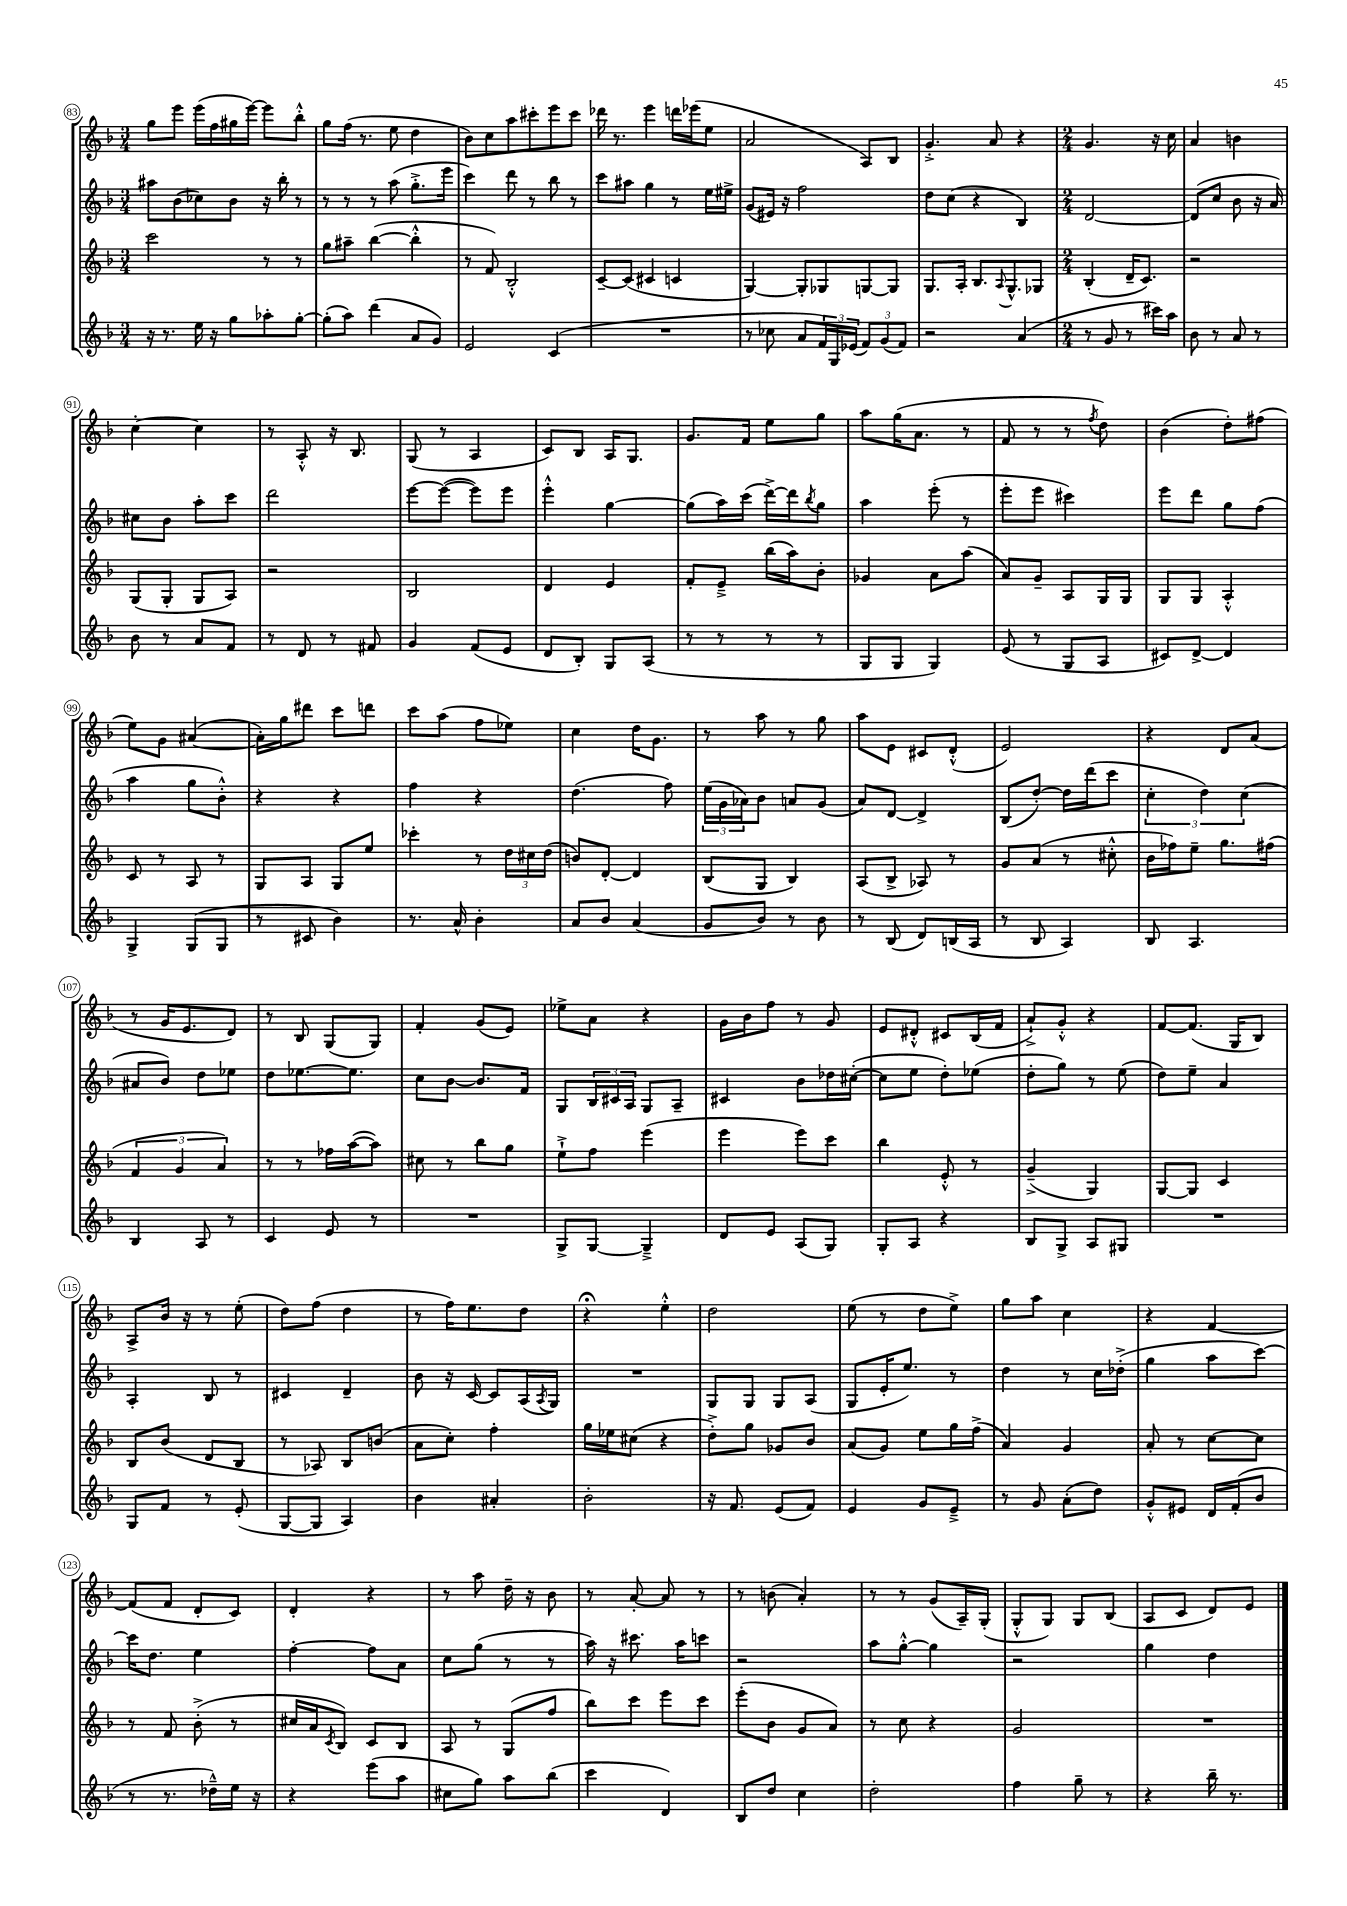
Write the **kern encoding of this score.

**kern	**kern	**kern	**kern
*staff4	*staff3	*staff2	*staff1
*clefG2	*clefG2	*clefG2	*clefG2
*k[b-]	*k[b-]	*k[b-]	*k[b-]
*M3/4	*M3/4	*M3/4	*M3/4
16r	2ccc\	8aa#\L	8gg\L
8.r	.	.	.
.	.	(8b-\	8eee\J
16ee\	.	8cc-\)	(16eee\LL
16r	.	.	16ff\
8gg\L	.	8b-\J	16gg#\
.	.	.	[16eee\JJ)
8aa-'\	8r	16r	8eee\]L
.	.	16bb-'\	.
[8gg'\J	8r	8r	8bb-'^^\J
=	=	=	=
(8gg'\]L	8gg\L	8r	8gg\L
8aa\J)	8aa#~\J	8r	(16ff\Jk
.	.	.	8.r
(4ddd\	([4bb-\	8r	.
.	.	(8aa\	8ee\
8a/L	4bb-'^^\]	8.gg'^\L	4dd\
8g/J)	.	.	.
.	.	16eee\Jk	.
=	=	=	=
2e/	8r	4ccc\)	8b-\L)
.	8f/)	.	8cc\
.	2B-'^^/	8ddd\	8aa\
.	.	8r	8ccc#'\
(4c/	.	8bb-\	8eee\
.	.	8r	8ccc#\J
=	=	=	=
2.r	[8c~/L	8ccc\L	16ddd-\
.	.	.	8.r
.	(8c/]J	8aa#\J	.
.	4c#/	4gg\	4eee\
.	4c/	8r	16ddd\LL
.	.	.	(16eee-\J
.	.	16ee\LL	8ee\J
.	.	16ee#^\JJ	.
=	=	=	=
8r	[4G/)	(8g/L	2a/
8cc-\	.	16e#/Jk)	.
.	.	16r	.
8a/L	8G'/]L	2ff\	.
24f/L)	8G-/	.	.
24G/	.	.	.
(24e-/JJ	.	.	.
12f/L)	[8G/	.	8A/L)
(12g/	.	.	.
.	8G/]J	.	8B-/J
12f/J)	.	.	.
=	=	=	=
2r	8.G/L	8dd\L	4.g'^/
.	.	(8cc\J	.
.	16A'/Jk	.	.
.	8.B-/L	4r	.
.	.	.	8a/
.	8qqA/	.	.
.	8.G^^/	.	.
(4a/	.	4B-/)	4r
.	8G-/J	.	.
=	=	=	=
*M2/4	*M2/4	*M2/4	*M2/4
8r	(4B-'/	[2d/	4.g/
8g/	.	.	.
8r	16d~/LK	.	.
.	8.c/J)	.	.
16ccc#\LL)	.	.	16r
16aa\JJ	.	.	16cc\
=	=	=	=
8b-\	2r	(8d/]L	4a/
8r	.	8cc/J	.
8a/	.	8b-\	4b\
8r	.	16r	.
.	.	16a/)	.
=	=	=	=
8b-\	(8G/L	8cc#\L	[4cc'\
8r	8G'/J	8b-\J	.
8a/L	8G/L	8aa'\L	4cc\]
8f/J	8A/J)	8ccc\J	.
=	=	=	=
8r	2r	2ddd\	8r
8d/	.	.	8A'^^/
8r	.	.	16r
.	.	.	8.B-/
8f#/	.	.	.
=	=	=	=
4g/	2B-/	[8eee\L	(8G/
.	.	(8eee\_J	8r
(8f/L	.	8eee\]L)	4A/
8e/J	.	8eee\J	.
=	=	=	=
8d/L	4d/	4eee'^^\	8c/L)
8B-'/J)	.	.	8B-/J
8G/L	4e/	[4gg\	16A/LK
.	.	.	8.G/J
(8A/J	.	.	.
=	=	=	=
8r	8f'/L	(8gg\]L	8.g/L
8r	8e~^/J	16aa\L)	.
.	.	(16ccc\JJ	16f/Jk
8r	(16bb-\LL	[16ddd^\LL)	8ee\L
.	16aa\J)	16ddd\]J	.
.	.	8qbb-/	.
8r	8b-'\J	8gg\J	8gg\J
=	=	=	=
8G/L	4g-/	4aa\	8aa\L
8G/J	.	.	(16gg\K
.	.	.	8.a\J
4G/)	8a\L	(8eee'\	.
.	(8aa\J	8r	8r
=	=	=	=
(8e/	8a/L)	8eee'\L	8f/
8r	8g~/J	8eee\J	8r
8G/L	8A/L	4ccc#\)	8r
.	.	.	8qff/
8A/J	16G/L	.	8dd\)
.	16G/JJ	.	.
=	=	=	=
8c#/L)	8G/L	8eee\L	(4b-\
[8d^/J	8G/J	8ddd\J	.
4d/]	4A'^^/	8gg\L	8dd'\L)
.	.	(8ff\J	(8ff#\J
=	=	=	=
4G^/	8c/	4aa\	8ee\L)
.	8r	.	8g\J
(8G/L	8A/	8gg\L	([4a#/
8G/J	8r	8b-'^^\J)	.
=	=	=	=
8r	8G/L	4r	16a#'\]LL)
.	.	.	16gg\J
8c#/	8A/J	.	8ddd#\J
4b-\)	8G/L	4r	8ccc\L
.	8ee/J	.	8ddd\J
=	=	=	=
8.r	4ccc-'\	4ff\	8ccc\L
.	.	.	(8aa\J
16a^^/	.	.	.
4b-'\	8r	4r	8ff\L
.	24dd\LL	.	8ee-\J)
.	24cc#\	.	.
.	(24dd\JJ	.	.
=	=	=	=
8a/L	8b/L)	(4.dd\	4cc\
8b-/J	[8d'/J	.	.
(4a/	4d/]	.	16dd\LK
.	.	.	8.g\J
.	.	8ff\)	.
=	=	=	=
8g/L	(8B-/L	(24ee\LL	8r
.	.	24g\	.
.	.	24a-\J)	.
8b-/J)	8G/J	8b-\J	8aa\
8r	4B-/)	8a/L	8r
8b-\	.	(8g/J	8gg\
=	=	=	=
8r	(8A/L	8a/L)	8aa\L
(8B-/	8B-^/J	[8d/J	8e\J
8d/L)	8A-/)	4d^/]	8c#/L
(16B/L	8r	.	(8d'^^/J
16A/JJ	.	.	.
=	=	=	=
8r	8g/L	(8B-/L	2e/)
8B-/	(8a/J	[8dd'/J)	.
4A/)	8r	16dd\]LL	.
.	.	(16ddd\J	.
.	8cc#'^^\	8ccc\J	.
=	=	=	=
8B-/	16b-\LL	6cc'\	4r
.	16ff-\J)	.	.
4.A/	8ee~\J	.	.
.	.	6dd\)	.
.	8.gg\L	.	8d/L
.	.	(6cc\	.
.	.	.	(8a/J
.	(16ff#\Jk	.	.
=	=	=	=
4B-/	6f/	8a#/L	8r
.	.	8b-/J)	16g/LK
.	6g/	.	.
.	.	.	8.e/
8A/	.	8dd\L	.
.	6a/)	.	.
8r	.	8ee-\J	8d/J)
=	=	=	=
4c/	8r	8dd\L	8r
.	8r	[8.ee-\	8B-/
8e/	16ff-\LL	.	(8G/L
.	([16aa\J	8.ee-\]J	.
8r	8aa\]J)	.	8G/J)
=	=	=	=
2r	8cc#\	8cc\L	4f'/
.	8r	[8b-\J	.
.	8bb-\L	8.b-/]L	(8g/L
.	8gg\J	.	8e/J)
.	.	16f/Jk	.
=	=	=	=
8G^/L	8ee`^\L	8G/L	8ee-^\L
[8G/J	8ff\J	24B-/L	8a\J
.	.	24c#/	.
.	.	24A/JJ	.
4G~^/]	(4eee\	8G/L	4r
.	.	8A~/J	.
=	=	=	=
8d/L	4eee\	4c#/	16g\LL
.	.	.	16b-\J
8e/J	.	.	8ff\J
(8A/L	8eee\L)	8b-\L	8r
8G/J)	8ccc\J	16dd-\L	8g/
.	.	([16cc#'\JJ	.
=	=	=	=
8G'/L	4bb-\	8cc#\]L	8e/L
8A/J	.	8ee\J	8d#'^^/J
4r	8e'^^/	8dd'\L)	8c#/L
.	8r	(8ee-\J	(16B-/L
.	.	.	16f/JJ
=	=	=	=
8B-/L	(4g~^/	8dd'\L	8a`^/L)
8G^/J	.	8gg\J)	8g'^^/J
8A/L	4G/)	8r	4r
8G#/J	.	(8ee\	.
=	=	=	=
2r	[8G/L	8dd\L)	[8f/L
.	8G/]J	8ee~\J	(8.f/]J
.	4c/	4a/	.
.	.	.	16G/LK
.	.	.	8B-/J)
=	=	=	=
8G/L	8B-/L	4A'/	8A^/L
8f/J	(8b-/J	.	16b-/Jk
.	.	.	16r
8r	8d/L	8B-/	8r
(8e'/	8B-/J	8r	(8ee'\
=	=	=	=
[8G/L	8r	4c#/	8dd\L)
8G/]J	8A-/)	.	(8ff\J
4A/)	8B-/L	4d~/	4dd\
.	(8b/J	.	.
=	=	=	=
4b-\	8a\L	8b-\	8r
.	8cc'\J)	16r	16ff\LK)
.	.	[16c/	8.ee\
4a#'/	4ff'\	8c/]L	.
.	.	(16A/L	8dd\J
.	.	8qA/	.
.	.	16G/JJ)	.
=	=	=	=
2b-'\	16gg\LL	2r	4r;
.	16ee-\J	.	.
.	(8cc#\J	.	.
.	4r	.	4ee'^^\
=	=	=	=
16r	8dd'^\L)	8G/L	2dd\
8.f/	.	.	.
.	8gg\J	8G/J	.
(8e/L	8g-/L	8G/L	.
8f/J)	8b-/J	(8A/J	.
=	=	=	=
4e/	(8a/L	8G/L	(8ee\
.	8g/J)	16e'/K	8r
.	.	8.ee/J)	.
8g/L	8ee\L	.	8dd\L
8e~^/J	16gg\L	8r	8ee^\J)
.	(16ff^\JJ	.	.
=	=	=	=
8r	4a/)	4dd\	8gg\L
8g/	.	.	8aa\J
(8a'\L	4g/	8r	4cc\
8dd\J)	.	16cc\LL	.
.	.	(16dd-'^\JJ	.
=	=	=	=
8g'^^/L	8a'/	4gg\	4r
8e#/J	8r	.	.
16d/LL	[8cc\L	8aa\L	[4f/
(16f'/J	.	.	.
8b-/J	8cc\]J	[8ccc\J)	.
=	=	=	=
8r	8r	16ccc\]LK	(8f/]L
.	.	8.dd\J	.
8.r	8f/	.	8f/J
.	(8b-'^\	4ee\	8d'/L
16dd-~^^\LL)	.	.	.
16ee\JJ	8r	.	8c/J)
16r	.	.	.
=	=	=	=
4r	16cc#/LL	[4ff'\	4d'/
.	16a/J	.	.
.	8qc/	.	.
.	8B-/J)	.	.
(8eee\L	8c/L	8ff\]L	4r
8aa\J	8B-/J	8a\J	.
=	=	=	=
8cc#\L	8A/	8cc\L	8r
8gg\J)	8r	(8gg\J	8aa\
8aa\L	(8G/L	8r	16dd~\
.	.	.	16r
(8bb-\J	8ff/J	8r	8b-\
=	=	=	=
4ccc\	8bb-\L)	16aa\)	8r
.	.	16r	.
.	8ccc\J	8.ccc#\	[8a'/
4d/)	8eee\L	.	8a/]
.	.	16aa\LK	.
.	8ccc\J	8ccc\J	8r
=	=	=	=
8B-/L	(8eee'\L	2r	8r
8dd/J	8b-\J	.	(8b\
4cc\	8g/L	.	4a'/)
.	8a/J)	.	.
=	=	=	=
2dd'\	8r	8aa\L	8r
.	8cc\	[8gg'^^\J	8r
.	4r	4gg\]	(8g/L
.	.	.	16A~/L)
.	.	.	(16G'/JJ
=	=	=	=
4ff\	2g/	2r	8G'^^/L
.	.	.	8G/J)
8gg~\	.	.	8G/L
8r	.	.	(8B-/J
=	=	=	=
4r	2r	4gg\	8A/L
.	.	.	8c/J
16bb-~\	.	4dd\	8d/L)
8.r	.	.	.
.	.	.	8e/J
==	==	==	==
*-	*-	*-	*-
